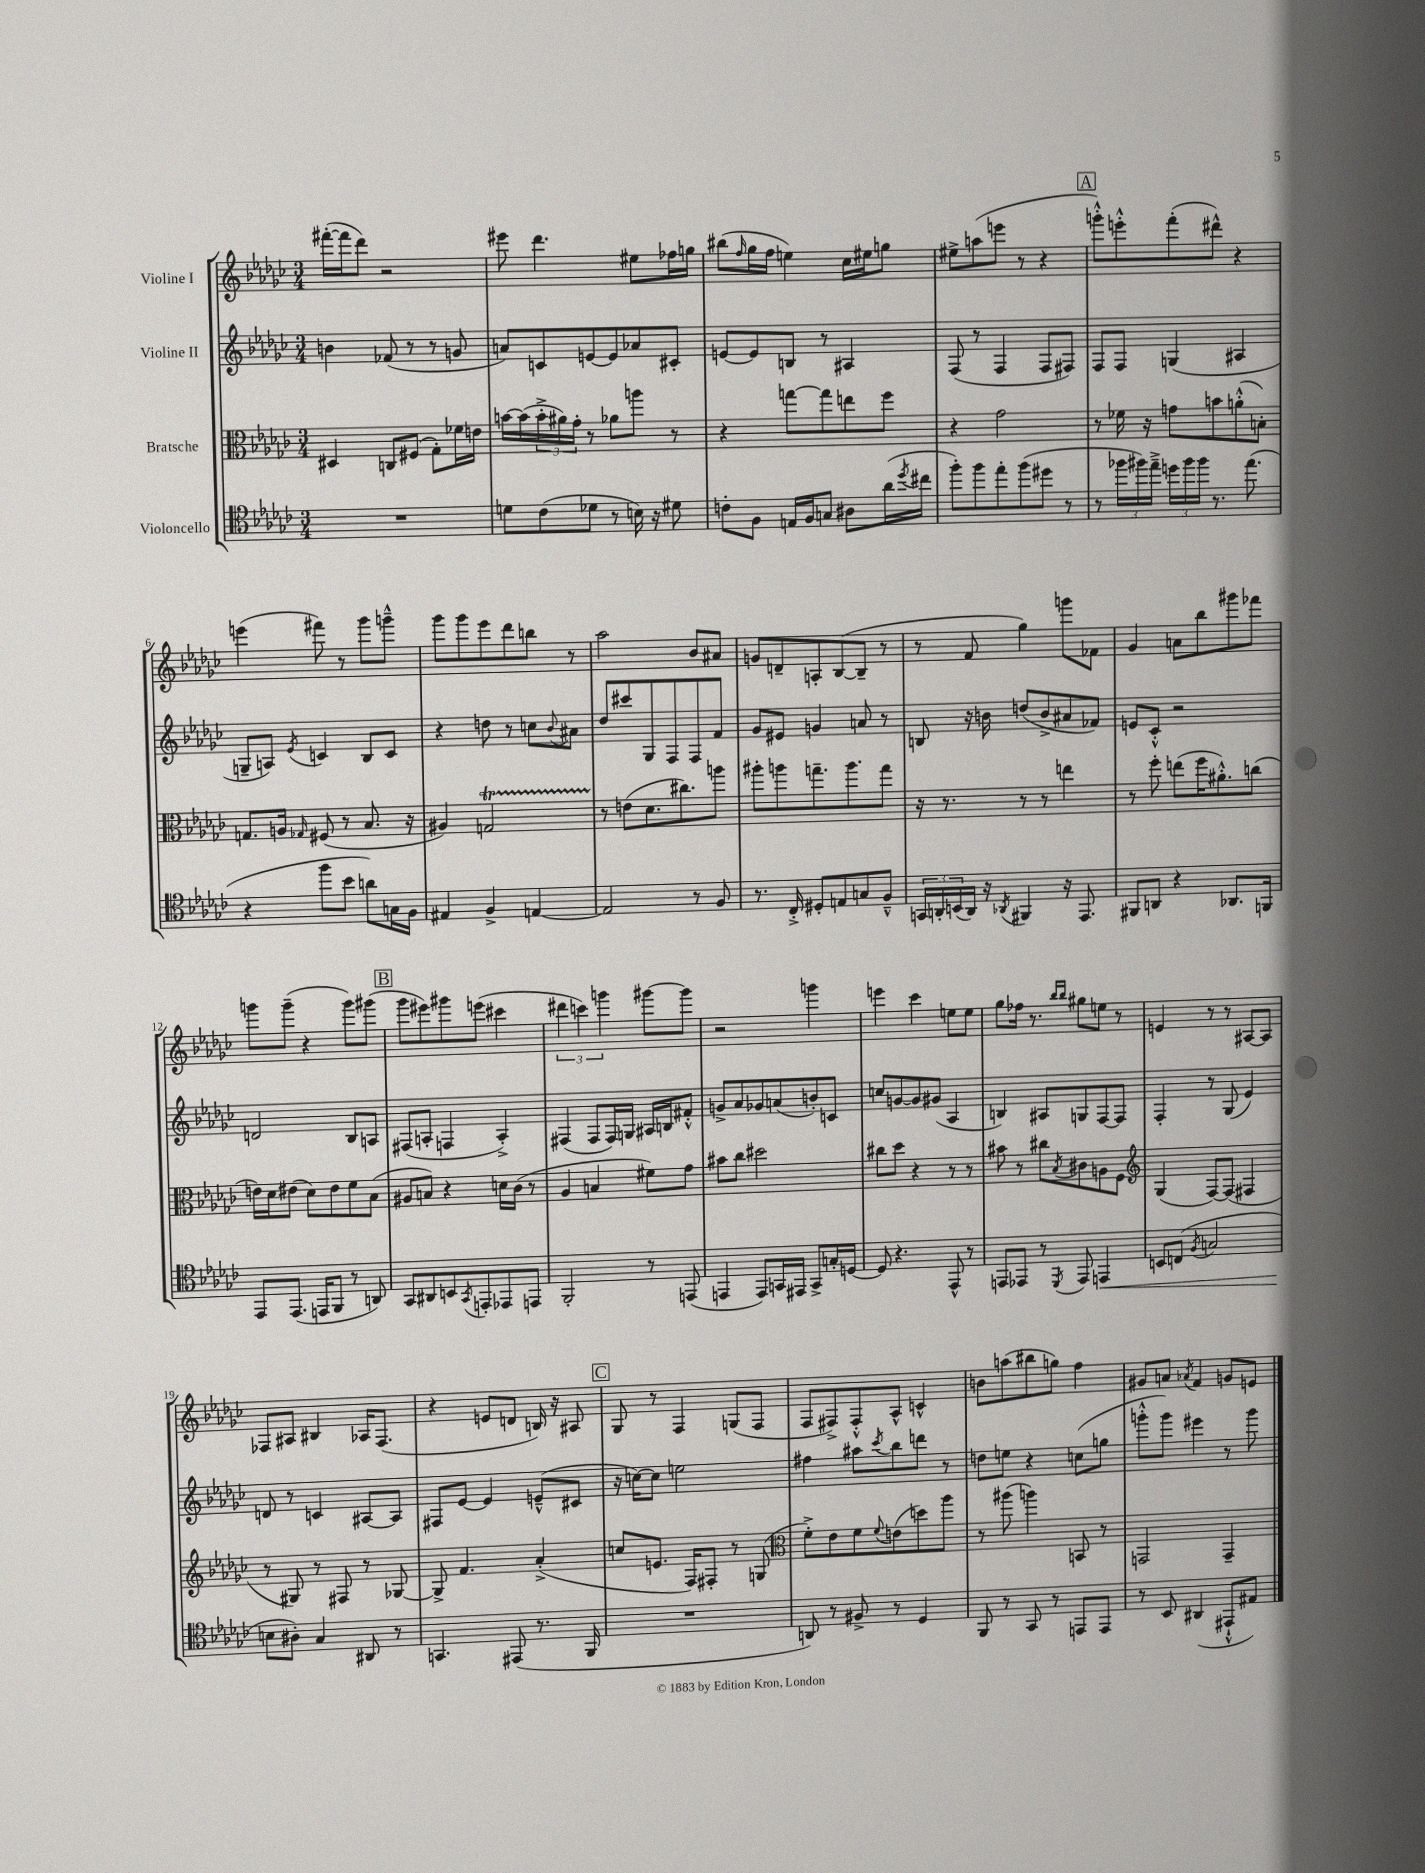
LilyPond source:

<<
\new StaffGroup <<
\new Staff = "s0" \with { instrumentName = "Violine I" } {
    \clef treble \key ges \major \numericTimeSignature \time 3/4
    fis'''16~-.( fis'''16 des'''8) r2 |
    eis'''8 des'''4. eis''8 fes''16 g''16 |
    bis''8( \grace { f''16 } ges''16 f''16 e''4) ces''16 eis''16 g''8 |
    eis''8-> a''8( e'''8 r8 r4 |
    \mark \markup { \box "A" } g'''8-.-^) e'''8-.-^ f'''8-.( dis'''8-^) r4 |
    e'''4( fis'''8) r8 ges'''8 g'''8---^ |
    ges'''8 ges'''8 ees'''8 des'''8 b''8 r8 |
    aes''2 bes'8 ais'8 |
    g'8 d'8-- a8-. bes8~( bes8-- r8 |
    r8 f'8 ges''4) g'''8 fes'8 |
    ges'4 a'8 bes''8 gis'''8 fes'''8 |
    g'''8 g'''8--( r4 g'''8) gis'''8( |
    \mark \markup { \box "B" } ges'''8 eis'''8) gis'''8 e'''8( cis'''4 |
    \tuplet 3/2 { dis'''4 c'''4) g'''4 } gis'''8~ gis'''8 |
    r2 g'''4 |
    e'''4 ces'''4 e''8 e''8 |
    ges''8 fes''16 r8. \grace { bes''16 bes''16 } gis''8 e''8 r8 |
    e'4 r8 r8 ais8~ ais8 |
    fes8 ais8 bis4 aes16 fes8.( |
    r4 e'8 d'8 b16) r16 ais8 |
    \mark \markup { \box "C" } ges8 r8 f4 g8( f8 |
    f8 fis8->) fis8-.-^ aes8-^ c'4-^ |
    b'8 a''8( bis''8 g''8) f''4 |
    gis'8 a'8 \acciaccatura { aes'8 } f'4 g'8 e'8 \bar "|." |
}
\new Staff = "s1" \with { instrumentName = "Violine II" } {
    \clef treble \key ges \major \numericTimeSignature \time 3/4
    b'4 fes'8( r8 r8 g'8 |
    a'8) c'8 e'8~ e'8 aes'8 cis'8-. |
    e'8~ e'8 b8 r8 ais4 |
    f8( r8 f4 f8 fis8) |
    \mark \markup { \box "A" } f8 f8 g4( ais4 |
    g8-- a8) \acciaccatura { ees'8 } c'4 bes8 c'8 |
    r4 d''8 r8 c''8 \appoggiatura { bes'8 } ais'8 |
    des''8 cis'''8 ges8 f8 f8 f'8 |
    ges'8 eis'8 g'4 a'8 r8 |
    b8 r16 b'16 d''8( b'8-> ais'8 fes'8) |
    e'8 ces'8-.-^ r2 |
    d'2 bes8 a8 |
    \mark \markup { \box "B" } fis8( a8-. f4 a4-.->) |
    fis4( fis8 fis16) g16 ais16 b16 fis'8-.-^ |
    g'8-> aes'8 ges'8 a'8( b'8-.) c'8 |
    c''8 g'8~ g'8 gis'8( aes4 |
    b4) ais8 g8 f8~ f8 |
    f4-. r8 ges8( ees'4) |
    d'8 r8 c'4 ais8~ ais8 |
    fis8 ees'8~ ees'4 e'8---^( cis'8 |
    \mark \markup { \box "C" } r16 c''16~) c''8 e''2 |
    fis''4 ais''8 \acciaccatura { ces'''8 } bes''8 d'''8 r8 |
    d''8 e''8 r4 c''8( g''8 |
    g'''8-.-^ g'''8) eis'''4 r8 g'''8 \bar "|." |
}
\new Staff = "s2" \with { instrumentName = "Bratsche" } {
    \clef alto \key ges \major \numericTimeSignature \time 3/4
    dis4 c8 fis8( ges8-.) fes'16 e'16 |
    b'16~ b'16( \tuplet 3/2 { b'16-.-> ais'16) ges'16-. } r8 aes'8 a''8 r8 |
    r4 g''8~ g''8 e''8 f''8 |
    r4 ges'2 |
    \mark \markup { \box "A" } r8 fes'16 r16 g'8 b'8 a'8-.-^( b8-.) |
    g8. a16 \grace { ges16 } fis8( r8 bes8. r16 |
    ais4) g2\startTrillSpan |
    r8\stopTrillSpan e'8( des'8. cis''8.) a''8 |
    ais''8-. a''8 g''8.-- a''8. g''8 |
    r16 r8. r8 r8 e''4 |
    r8 f''8-. e''8( f''16 ais'8.-.-^) c''8( |
    e'16) des'16 eis'8( des'8) eis'8 f'8 bes8( |
    \mark \markup { \box "B" } ais8 b8) r4 d'16 ces'16( r8 |
    aes4 b4 fis'8) ges'8 |
    bis'8 ces''8 dis''2 |
    cis''8 des''8 r4 r8 r8 |
    bis'8 r8 cis''8 \acciaccatura { bes8 } cis'8 a8 f8 |
    \clef treble ges4( f8~) f8( fis4 |
    r8 gis8) r8 fis8 r8 ges8~ |
    ges8-> f'4. aes'4-.->( |
    \mark \markup { \box "C" } c''8 e'8. f16) fis8-. r8 g8( |
    \clef alto f'8-.->) ees'8 f'8 \appoggiatura { f'8 } e'8( d''8) aes''8 |
    r8 ais''8( a''4) b,8 r8 |
    g,2 g,4-- \bar "|." |
}
\new Staff = "s3" \with { instrumentName = "Violoncello" } {
    \clef tenor \key ges \major \numericTimeSignature \time 3/4
    R2. |
    d'8 ces'8( des'8 r8 b16) r16 dis'8 |
    c'8-. f8 e16 f16 g8 ais8 aes'16( \acciaccatura { des''8 } cis''16 |
    f''8-.) f''8 ees''8-. f''8( dis''8 r8 |
    \mark \markup { \box "A" } r8 \tuplet 3/2 { fes''16 fis''16) ees''16---> } \tuplet 3/2 { d''16 fis''16 fis''16 } r8. ees''8.( |
    r4 f''8 bes'8 a'8) g16 f16 |
    eis4 f4-> e4~ |
    e2 r8 f8 |
    r8. ces16-.-> dis8-. e8 g8 f8---^ |
    \tuplet 3/2 { g,16 a,16-. b,16( } a,16) r16 \acciaccatura { aes,8 } fis,4 r16 ees,8. |
    fis,8 a,8 r4 aes,8. f,16 |
    ees,8 ees,8.( e,16 f,8 r8 a,8) |
    \mark \markup { \box "B" } ges,8 ais,8 b,8 \acciaccatura { ges,8 } e,8-. ees,8 e,8 |
    f,2-. r8 e,8( |
    e,4 e,8) g,16 eis,16 g,8-> g16-. d16~ |
    d8 r4. ees,8-^ r8 |
    e,8 ees,8 r8 \acciaccatura { des,8 } ees,8 e,4\< |
    b,8 c8( \acciaccatura { f8 } g2 |
    b8\! ais8-.) ges4 ais,8 r8 |
    g,4. eis,8( r8. f,16 |
    \mark \markup { \box "C" } R2. |
    a,8) r8 fis8-> r8 des4 |
    f,8 r8 ges,8 r8 e,8 e,8 |
    r8 bes,8 ais,4( eis,8-!-^ eis8) \bar "|." |
}
>>
>>
